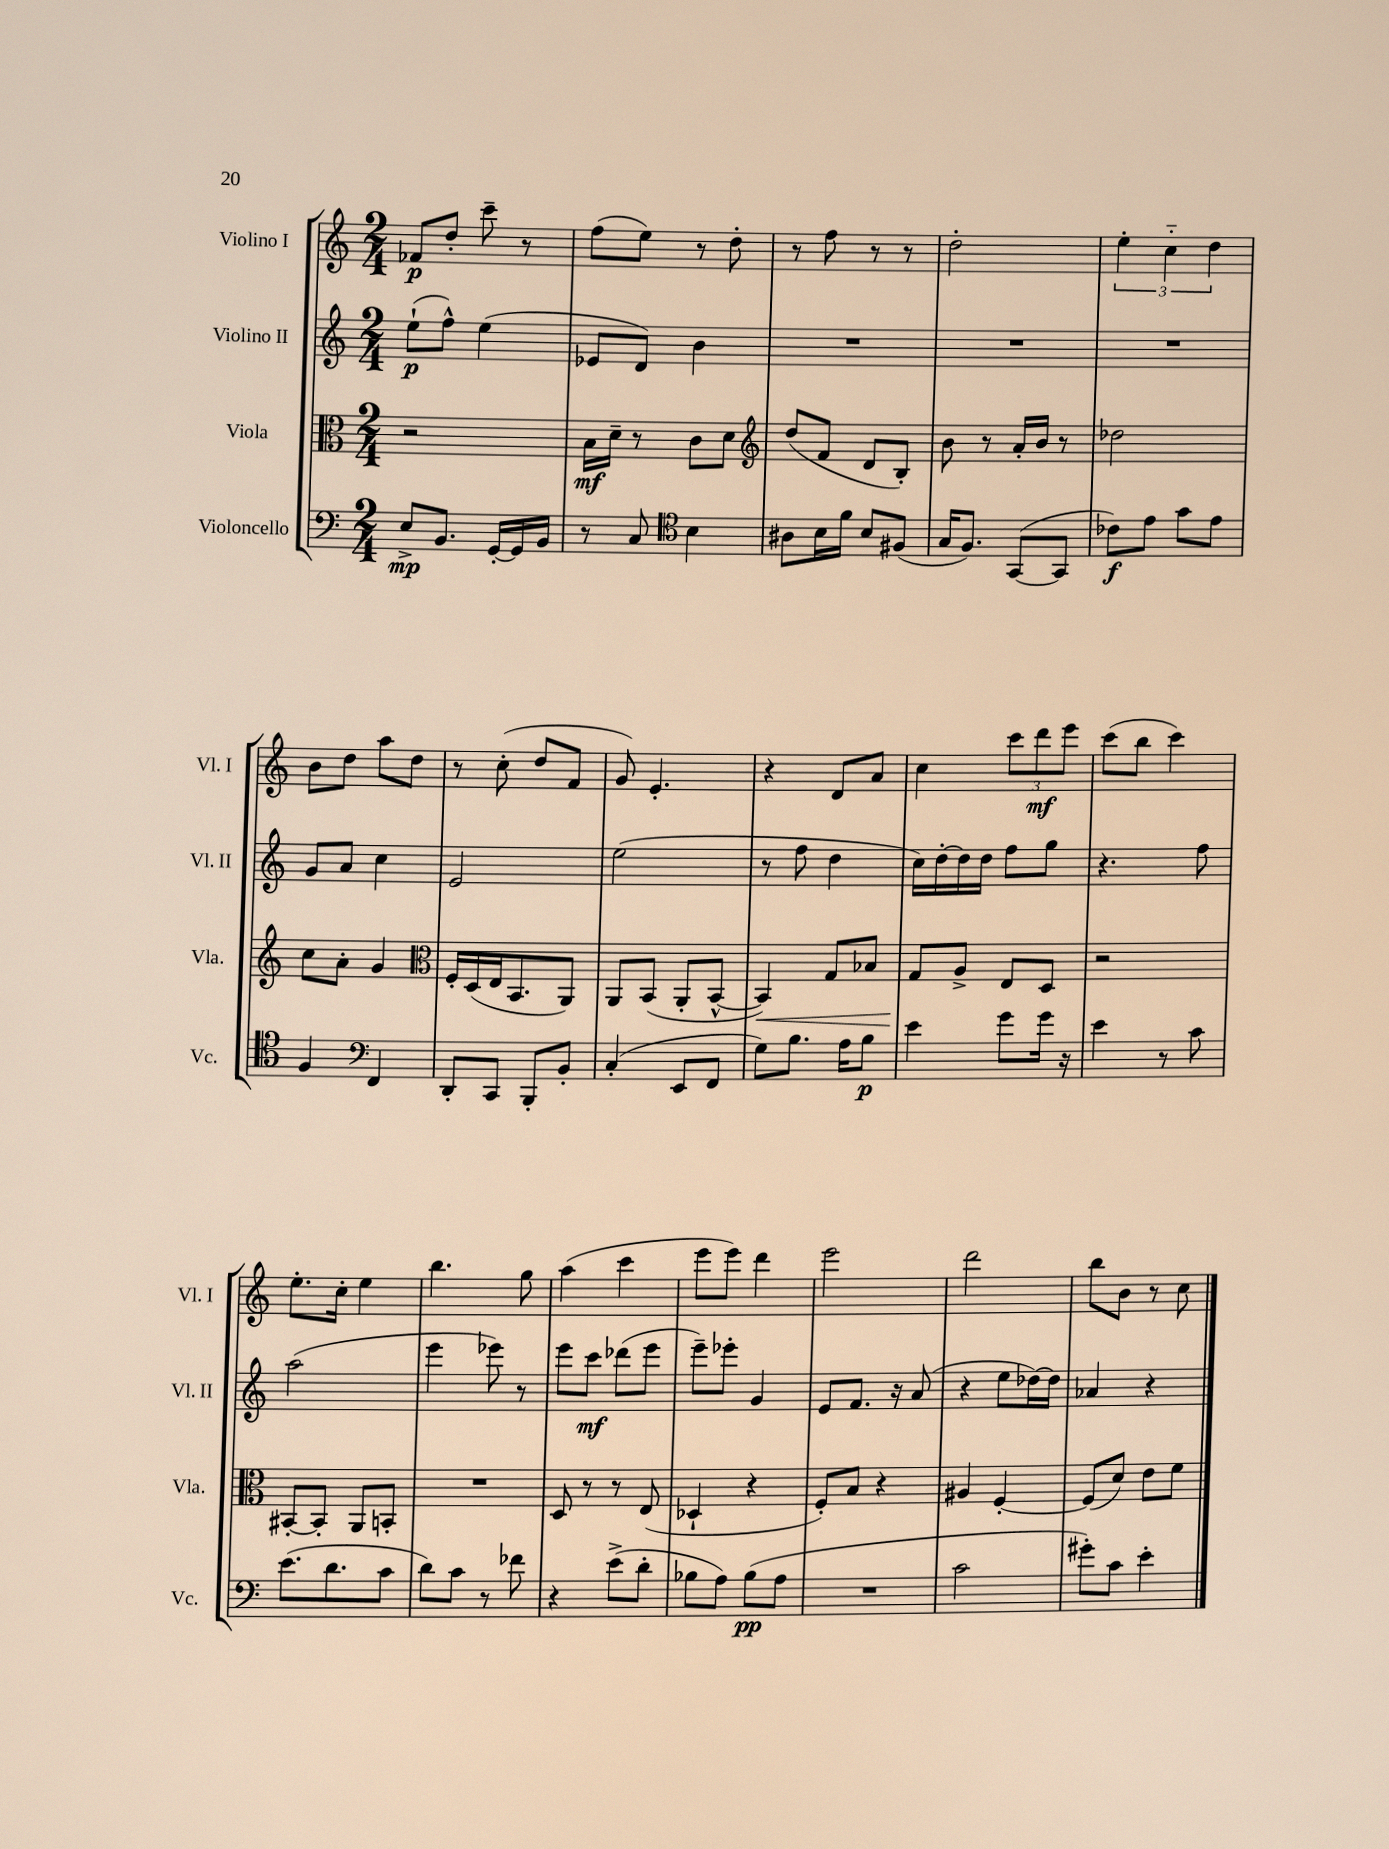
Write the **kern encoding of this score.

**kern	**kern	**kern	**kern
*staff4	*staff3	*staff2	*staff1
*clefF4	*clefC3	*clefG2	*clefG2
*k[]	*k[]	*k[]	*k[]
*M2/4	*M2/4	*M2/4	*M2/4
8E^/L	2r	(8ee`\L	8f-/L
8.BB/J	.	8ff^^\J)	8dd'/J
.	.	(4ee\	8ccc~\
[16GG'/LL	.	.	.
16GG/]	.	.	8r
16BB/JJ	.	.	.
=	=	=	=
8r	16B\LL	8e-/L	(8ff\L
.	16d~\JJ	.	.
8C/	8r	8d/J)	8ee\J)
*clefC4	*	*	*
4B\	8c\L	4b\	8r
.	8d\J	.	8dd'\
=	=	=	=
*	*clefG2	*	*
8A#\L	(8dd/L	2r	8r
16B\L	8f/J	.	8ff\
16f\JJ	.	.	.
8B/L	8d/L	.	8r
(8F#/J	8B'/J)	.	8r
=	=	=	=
16G/LK	8b\	2r	2dd'\
8.F/J)	.	.	.
.	8r	.	.
([8GG/L	16a'/LL	.	.
.	16b/JJ	.	.
8GG/]J	8r	.	.
=	=	=	=
8c-\L)	2dd-\	2r	6ee'\
8e\J	.	.	.
.	.	.	6cc'~\
8g\L	.	.	.
.	.	.	6dd\
8e\J	.	.	.
=	=	=	=
4F/	8cc\L	8g/L	8b\L
.	8a'\J	8a/J	8dd\J
*clefF4	*	*	*
4FF/	4g/	4cc\	8aa\L
.	.	.	8dd\J
=	=	=	=
*	*clefC3	*	*
8DD'/L	16F'/LL	2e/	8r
.	(16D/	.	.
8CC/J	16E/J	.	(8cc'\
.	8.BB/	.	.
8BBB'/L	.	.	8dd/L
8BB'/J	8AA/J)	.	8f/J
=	=	=	=
(4C'/	8AA/L	(2ee\	8g/)
.	(8BB/J	.	4.e'/
8EE/L	8AA'/L	.	.
8FF/J	[8BB^^/J	.	.
=	=	=	=
8G\L)	4BB/])	8r	4r
8.B\J	.	8ff\	.
.	8G/L	4dd\	8d/L
16A\LK	.	.	.
8B\J	8B-/J	.	8a/J
=	=	=	=
4e\	8G/L	16cc\LL)	4cc\
.	.	[16dd'\	.
.	8A^/J	16dd\]	.
.	.	16dd\JJ	.
8g\L	8E/L	8ff\L	12ccc\L
.	.	.	12ddd\
16g\Jk	8D/J	8gg\J	.
.	.	.	12eee\J
16r	.	.	.
=	=	=	=
4e\	2r	4.r	(8ccc\L
.	.	.	8bb\J
8r	.	.	4ccc\)
8c\	.	8ff\	.
=	=	=	=
(8.e\L	[8BB#'/L	(2aa\	8.ee'\L
.	8BB#'/]J	.	.
8.d\	.	.	16cc'\Jk
.	8AA/L	.	4ee\
8c\J	8BB'/J	.	.
=	=	=	=
8d\L)	2r	4eee\	4.bb\
8c\J	.	.	.
8r	.	8eee-\)	.
8f-\	.	8r	8gg\
=	=	=	=
4r	8D/	8eee\L	(4aa\
.	8r	8ccc\J	.
(8e^\L	8r	(8ddd-\L	4ccc\
8d'\J	(8E/	8eee\J	.
=	=	=	=
8B-\L	4D-`/	8eee~\L)	8eee\L
8A\J)	.	8eee-'\J	8eee\J)
(8B-\L	4r	4g/	4ddd\
8A\J	.	.	.
=	=	=	=
2r	8F'/L)	8e/L	2eee\
.	8B/J	8.f/J	.
.	4r	.	.
.	.	16r	.
.	.	(8a/	.
=	=	=	=
2c\	4A#/	4r	2ddd\
.	[4F'/	8ee\L	.
.	.	[16dd-\L)	.
.	.	16dd-\]JJ	.
=	=	=	=
8g#'\L)	(8F/]L	4a-/	8bb\L
8c\J	8d/J)	.	8b\J
4e'\	8e\L	4r	8r
.	8f\J	.	8cc\
==	==	==	==
*-	*-	*-	*-
